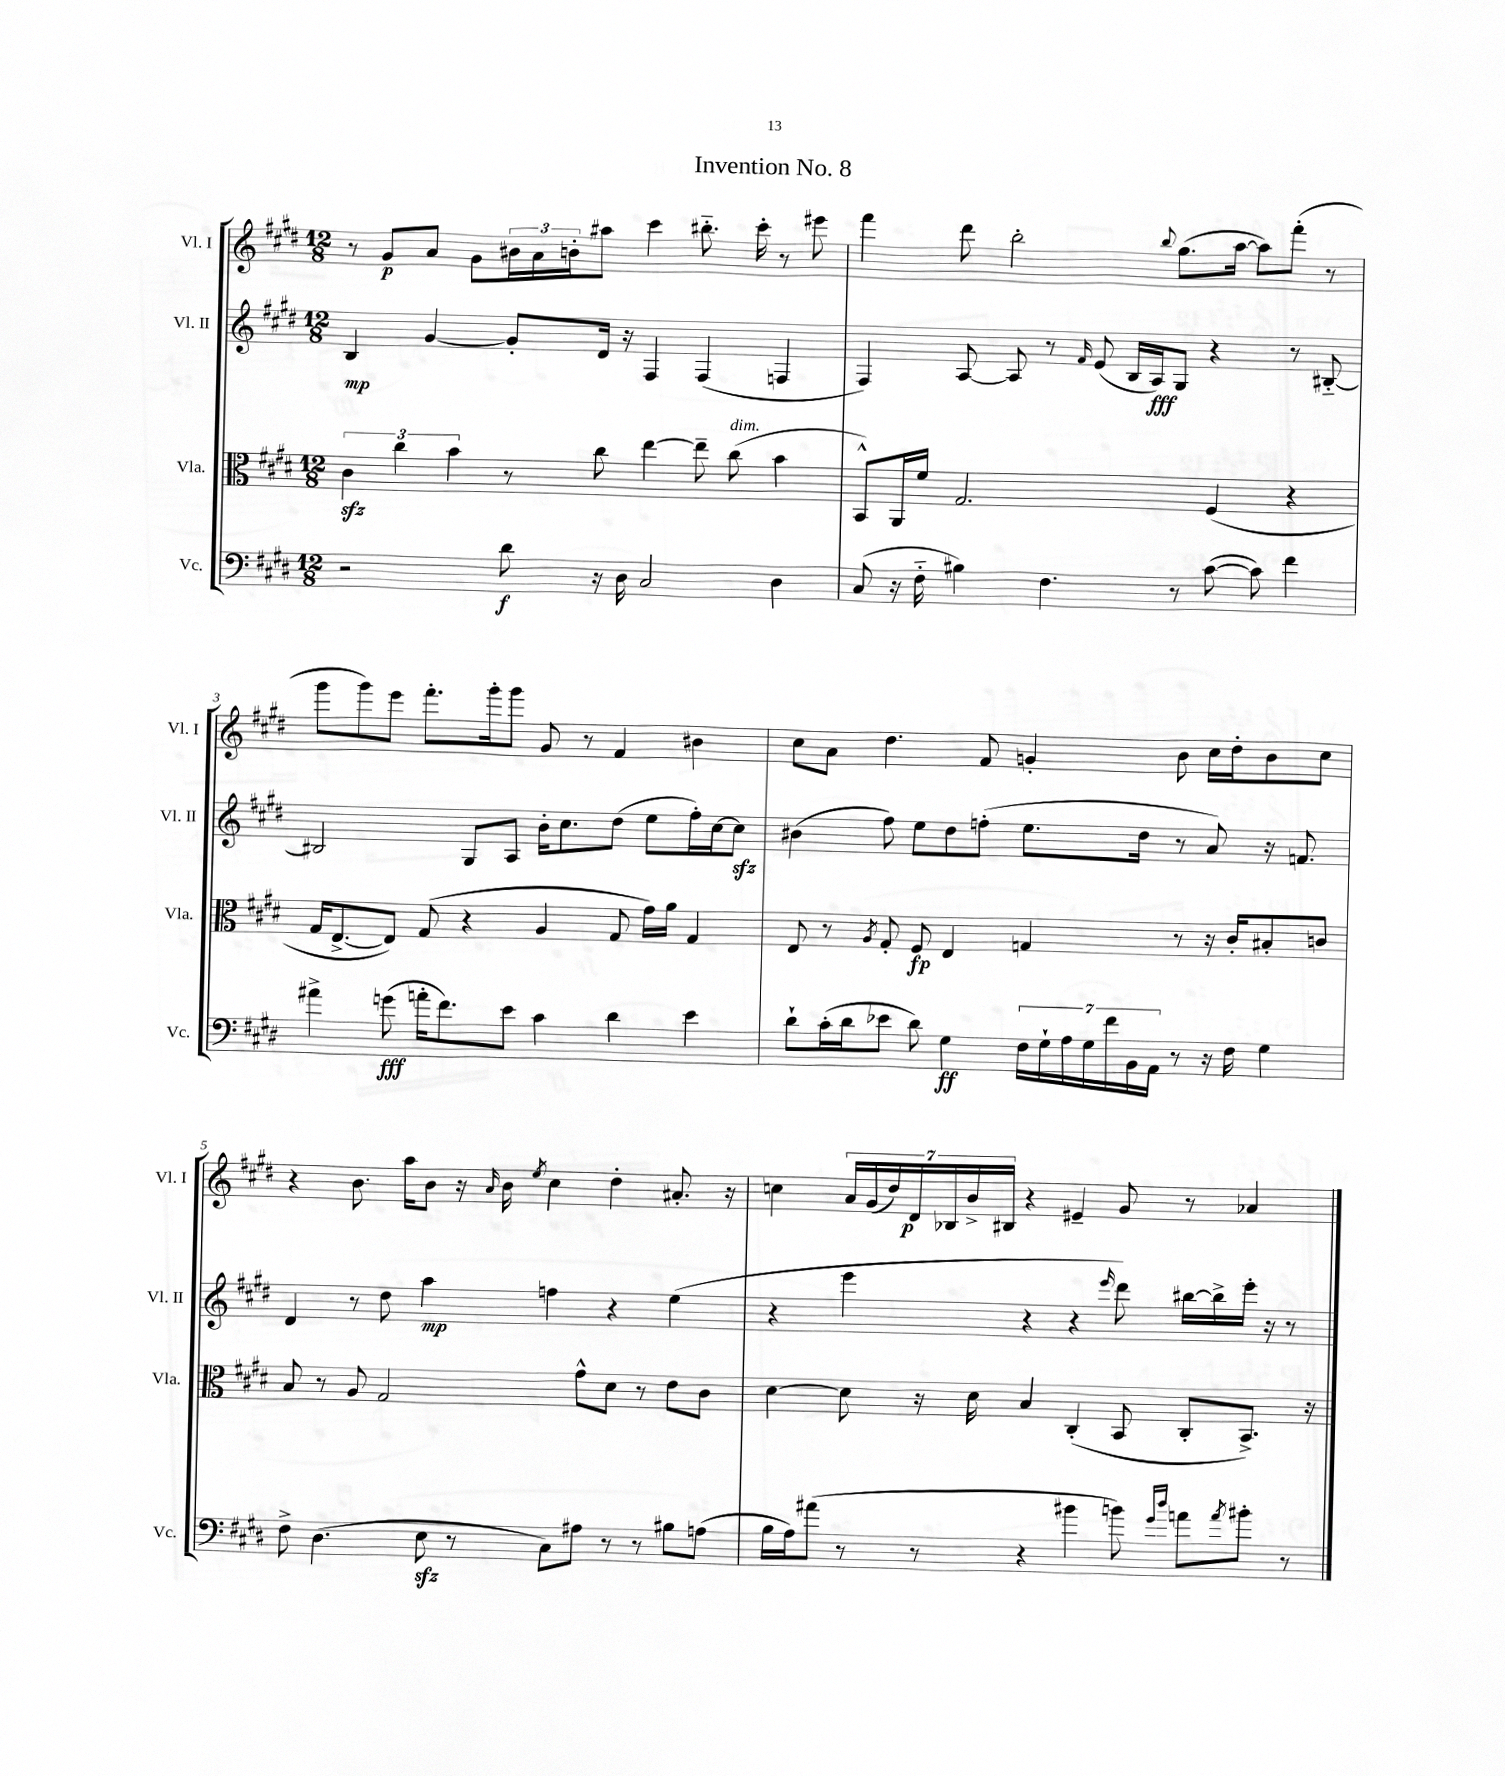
\header { title = "Invention No. 8" }
<<
\new StaffGroup <<
\new Staff = "s0" \with { instrumentName = "Vl. I" shortInstrumentName = "Vl. I" } {
    \clef treble \key e \major \numericTimeSignature \time 12/8
    r8 gis'8\p a'8 gis'8 \tuplet 3/2 { bis'16 a'16 b'16-. } ais''8 cis'''4 bis''8.-_ cis'''16-. r8 eis'''8 |
    fis'''4 dis'''8 b''2-. \appoggiatura { b''8 } gis''8.( a''16~ a''8) fis'''8-.( r8 |
    gis'''8 gis'''8) e'''8 fis'''8.-. gis'''16-. gis'''8 gis'8 r8 fis'4 bis'4 |
    cis''8 a'8 dis''4. fis'8 g'4-. b'8 cis''16 dis''16-. b'8 cis''8 |
    r4 b'8. a''16 b'8 r16 \grace { a'16 } b'16 \acciaccatura { e''8 } cis''4 dis''4-. ais'8.-. r16 |
    c''4 \tuplet 7/4 { a'16 gis'16( dis''16) dis'16\p bes16 b'16-> bis16 } r4 eis'4-- gis'8 r8 aes'4 \bar "|." |
}
\new Staff = "s1" \with { instrumentName = "Vl. II" shortInstrumentName = "Vl. II" } {
    \clef treble \key e \major \numericTimeSignature \time 12/8
    b4\mp gis'4~ gis'8-. dis'16 r16 fis4 fis4( f4 |
    fis4) a8~ a8 r8 \grace { fis'16 } e'8( b16 a16\fff) gis8 r4 r8 bis8~-_ |
    bis2 gis8 a8 b'16-. cis''8. dis''8( e''8 fis''16-.) cis''16~ cis''8\sfz |
    bis'4( fis''8) e''8 dis''8 f''8-.( e''8. dis''16 r8 a'8) r16 f'8. |
    dis'4 r8 dis''8 a''4\mp f''4 r4 e''4( |
    r4 e'''4 r4 r4 \grace { e'''16 } dis'''8) bis''16~ bis''16-> e'''16-. r16 r8 \bar "|." |
}
\new Staff = "s2" \with { instrumentName = "Vla." shortInstrumentName = "Vla." } {
    \clef alto \key e \major \numericTimeSignature \time 12/8
    \tuplet 3/2 { cis'4\sfz cis''4 b'4 } r8 cis''8 e''4~ e''8-- cis''8^\markup { \italic "dim." }( b'4 |
    b,8-^) a,16 fis'16 gis2. fis4( r4 |
    gis16 e8.~-> e8) gis8( r4 a4 gis8 gis'16) a'16 gis4 |
    e8 r8 \acciaccatura { a8 } gis8-. fis8\fp e4 g4 r8 r16 cis'16-. bis8-. c'8 |
    b8 r8 a8 gis2 gis'8-^ dis'8 r8 e'8 cis'8 |
    dis'4~ dis'8 r16 dis'16 b4 cis4-.( b,8 cis8-. b,8.->) r16 \bar "|." |
}
\new Staff = "s3" \with { instrumentName = "Vc." shortInstrumentName = "Vc." } {
    \clef bass \key e \major \numericTimeSignature \time 12/8
    r2 dis'8\f r16 dis16 cis2 dis4 |
    cis8( r16 fis16-_ bis4) fis4. r8 cis'8~( cis'8) fis'4 |
    ais'4-> g'8\fff( a'16-. fis'8.) e'8 cis'4 dis'4 e'4 |
    dis'8-! cis'16-.( dis'16 ees'8 dis'8) gis4\ff \tuplet 7/4 { fis16 gis16-! a16 gis16 fis'16 b,16 a,16 } r8 r16 fis16 gis4 |
    fis8-> dis4.( e8\sfz r8 cis8) ais8 r8 r8 bis8 a8( |
    b16 a16) ais'8( r8 r8 r4 bis'4 b'8) \grace { gis'16 dis''16 } a'8 \acciaccatura { a'8 } bis'8-. r8 \bar "|." |
}
>>
>>
